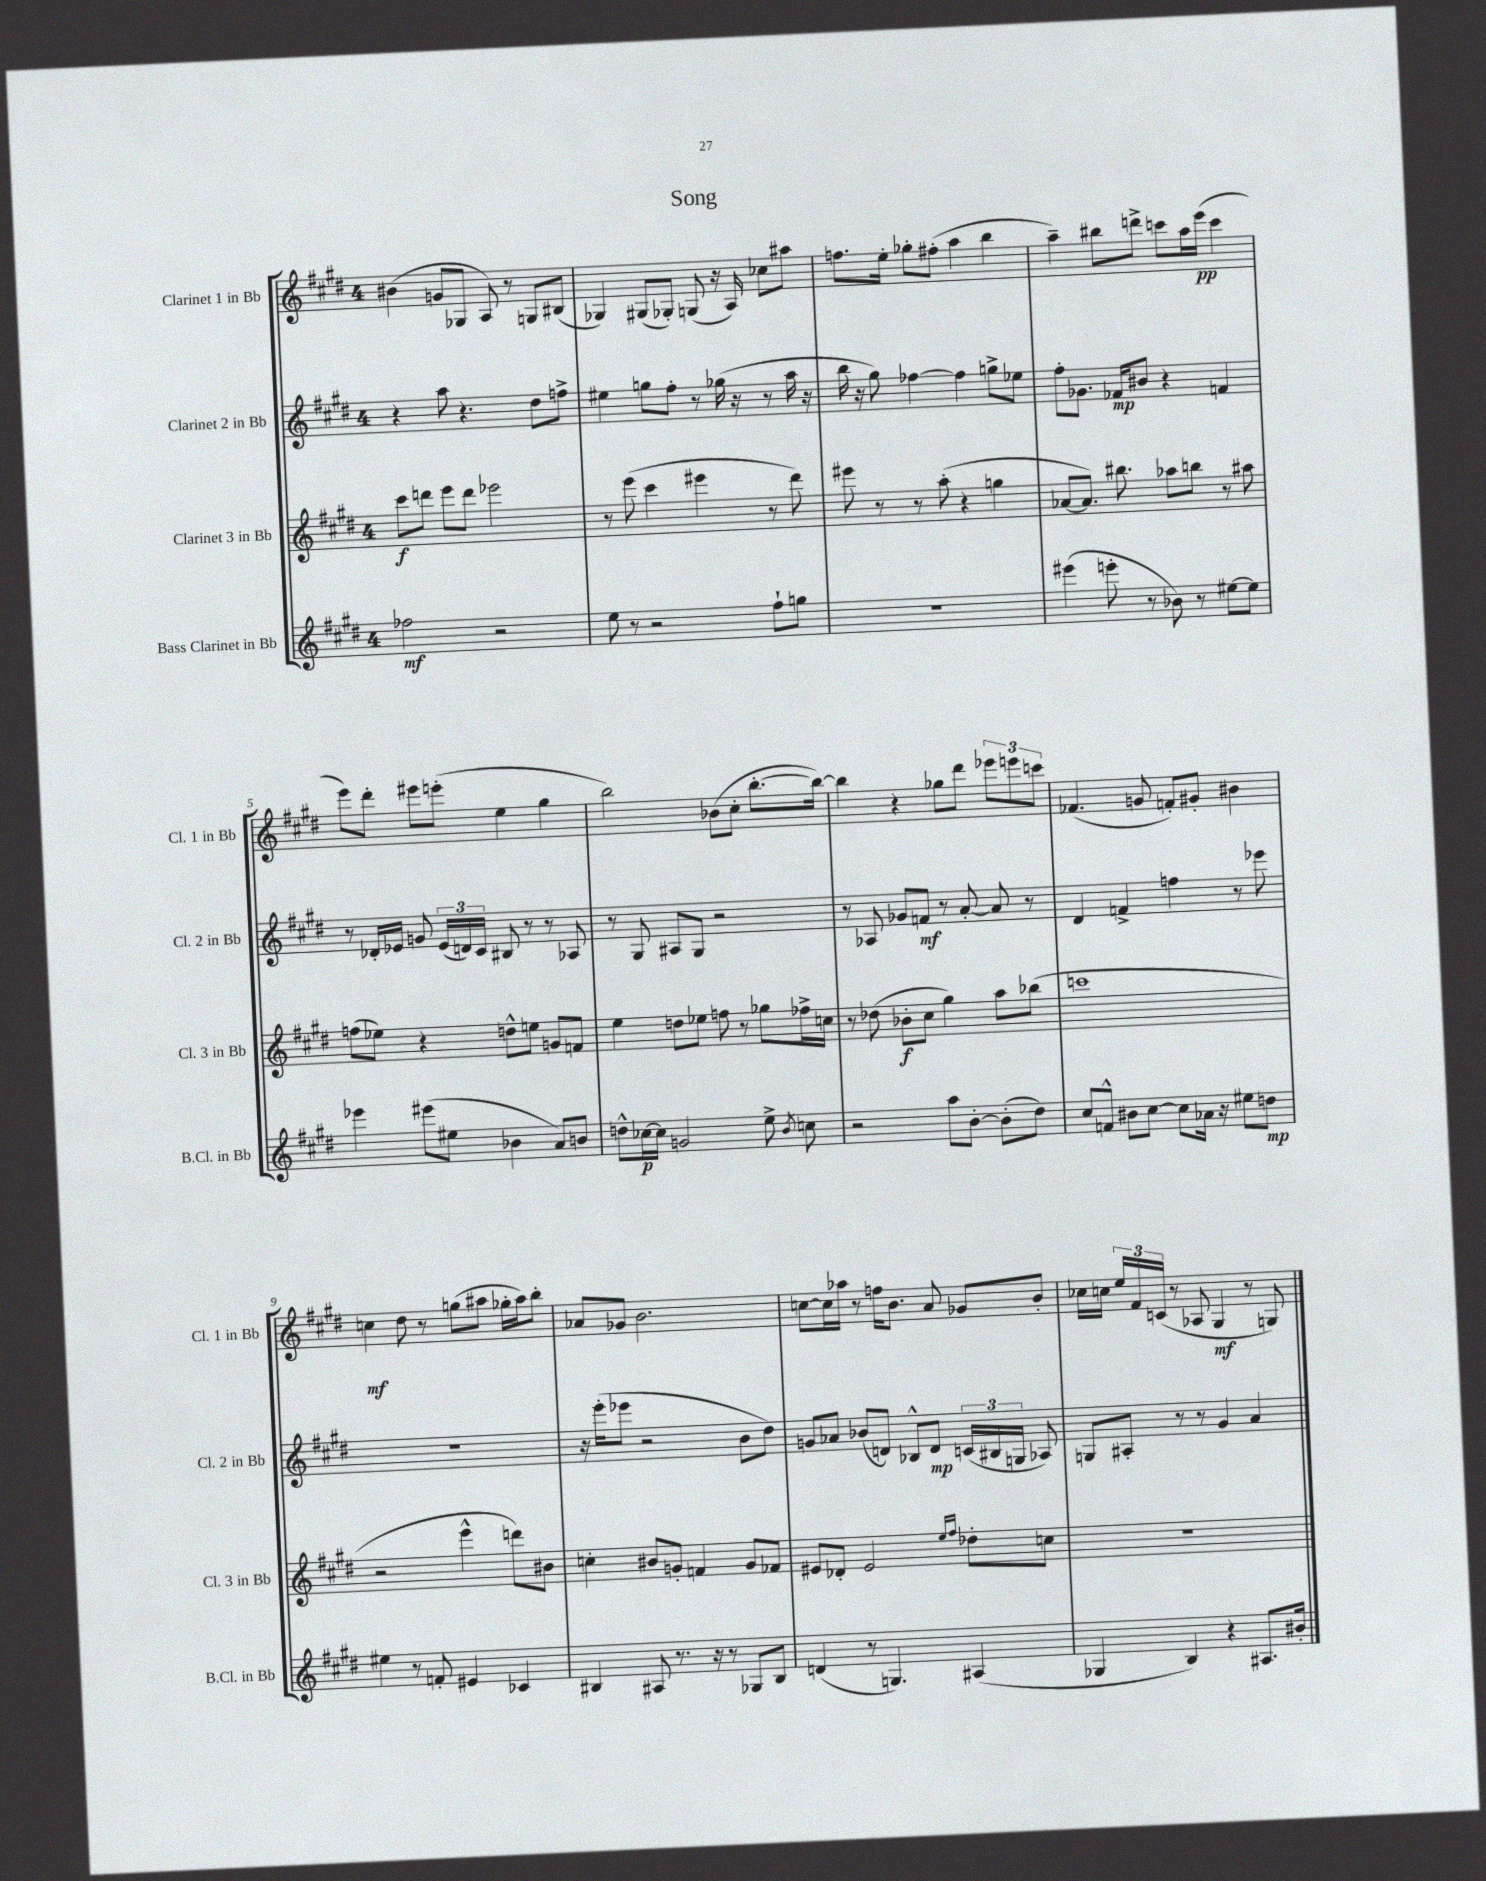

**kern	**dynam	**kern	**dynam	**kern	**dynam	**kern	**dynam
*part4	*part4	*part3	*part3	*part2	*part2	*part1	*part1
*staff4	*staff4	*staff3	*staff3	*staff2	*staff2	*staff1	*staff1
*I"Bass Clarinet in Bb	*	*I"Clarinet 3 in Bb	*	*I"Clarinet 2 in Bb	*	*I"Clarinet 1 in Bb	*
*I'B.Cl. in Bb	*	*I'Cl. 3 in Bb	*	*I'Cl. 2 in Bb	*	*I'Cl. 1 in Bb	*
*clefG2	*	*clefG2	*	*clefG2	*	*clefG2	*
*k[f#c#g#d#]	*	*k[f#c#g#d#]	*	*k[f#c#g#d#]	*	*k[f#c#g#d#]	*
*M4/4	*	*M4/4	*	*M4/4	*	*M4/4	*
=1	=1	=1	=1	=1	=1	=1	=1
2ff-X\	mf	8ccc#\L	f	4r	.	(4b#X\	.
.	.	8dddn\J	.	.	.	.	.
.	.	8eee\L	.	8aa\	.	8gn/L	.
.	.	8ddd\J	.	4.r	.	8G-X/J	.
2r	.	2eee-X\	.	.	.	8A/)	.
.	.	.	.	.	.	8r	.
.	.	.	.	8dd#\L	.	8Gn/L	.
.	.	.	.	8ffn^\J	.	(8B#X/J	.
=2	=2	=2	=2	=2	=2	=2	=2
8ee\	.	8r	.	4ee#X\	.	4G-X/)	.
8r	.	(8eee\	.	.	.	.	.
2r	.	4ccc#\	.	8ggn\L	.	(8G#X/L	.
.	.	.	.	8ff#'\J	.	8G-X'/J)	.
.	.	4eee#X\	.	8r	.	(8Gn/	.
.	.	.	.	(16gg-X\	.	16r	.
.	.	.	.	16r	.	16A/)	.
8ff#`\L	.	8r	.	8r	.	8cc-X\L	.
8ggn\J	.	8ddd#\)	.	16aa\	.	8aa#X\J	.
.	.	.	.	16r	.	.	.
=3	=3	=3	=3	=3	=3	=3	=3
1r	.	8eee#X\	.	16bb\	.	8.ffn\L	.
.	.	.	.	16r	.	.	.
.	.	8r	.	8gg#\)	.	.	.
.	.	.	.	.	.	16ee'\Jk	.
.	.	8r	.	[4ff-X\	.	8gg-X'\L	.
.	.	(8aa'\	.	.	.	(8ff#X'\J	.
.	.	4r	.	4ff-\]	.	4aa\	.
.	.	4ggn\	.	8ggn^\L	.	4bb\	.
.	.	.	.	8ee-X\J	.	.	.
=4	=4	=4	=4	=4	=4	=4	=4
(4eee#X\	.	[8a-X/L	.	8ff#'\L	.	4aa~\)	.
.	.	8.a-/J])	.	8.g-X\J	.	.	.
8eeen'\	.	.	.	.	.	8bb#X\L	.
.	.	8.bb#X\	.	16f-X/KL	mp	.	.
8r	.	.	.	8b#X/J	.	8dddn^\J	.
8b-X\)	.	8aa-X\L	.	4r	.	8cccn\L	.
8r	.	8bbn\J	.	.	.	16aa\L	.
.	.	.	.	.	.	(16eee\JJ	pp
[8ee#X\L	.	8r	.	4fn/	.	4ccc\	.
8ee#\J]	.	8aa#X\	.	.	.	.	.
!!LO:LB:g=z
=5	=5	=5	=5	=5	=5	=5	=5
4eee-X\	.	(8ffn\L	.	8r	.	8eee\L)	.
.	.	8ee-X\J)	.	16d-X'/LL	.	8ddd#'\J	.
.	.	.	.	16e-X/JJ	.	.	.
(8eee#X\L	.	4r	.	8gn/	.	8eee#X\L	.
8ee#X\J	.	.	.	(24e-/LL	.	(8eeen'\J	.
.	.	.	.	24dn/)	.	.	.
.	.	.	.	24c#/JJ	.	.	.
4b-X\	.	8ddn^^\L	.	8B#X/	.	4ee\	.
.	.	8een\J	.	8r	.	.	.
8a/L)	.	8gn/L	.	8r	.	4gg#\	.
8bn/J	.	8fn/J	.	8A-X/	.	.	.
=6	=6	=6	=6	=6	=6	=6	=6
8ddn^^\L	.	4ee\	.	8r	.	2bb\)	.
[16cc-X\L	p	.	.	8G#/	.	.	.
16cc-\JJ]	.	.	.	.	.	.	.
2gn/	.	8ddn\L	.	8A#X/L	.	.	.
.	.	8ee-X\J	.	8G#/J	.	.	.
.	.	8ffn\	.	2r	.	(8b-X\L	.
.	.	8r	.	.	.	8cc#'\J	.
8ee^\	.	8gg-X\L	.	.	.	[8.bb'\L	.
8qb/	.	.	.	.	.	.	.
8ccn\	.	16ff-X^\L	.	.	.	.	.
.	.	16ccn\JJ	.	.	.	16bb\Jk_)	.
=7	=7	=7	=7	=7	=7	=7	=7
2r	.	8r	.	8r	.	4bb\]	.
.	.	(8dd-X\	.	8A-X/	.	.	.
.	.	8b-X'\L	f	8g-X/L	.	4r	.
.	.	8cc#\J	.	8fn/J	mf	.	.
8aa\L	.	4gg#\)	.	8r	.	8gg-X\L	.
[8b'\J	.	.	.	[8a'/	.	8ddd#\J	.
(8b'\L]	.	8aa\L	.	8a/]	.	12eee-X\L	.
.	.	.	.	.	.	12eeen\	.
8dd#\J)	.	(8bb-X\J	.	8r	.	.	.
.	.	.	.	.	.	12cccn\J	.
=8	=8	=8	=8	=8	=8	=8	=8
8cc#/L	.	1cccn	.	4d#/	.	(4.f-X/	.
8fn^^/J	.	.	.	.	.	.	.
8b#X\L	.	.	.	4fn^/	.	.	.
[8cc#\J	.	.	.	.	.	8gn/	.
8cc#\L]	.	.	.	4ffn\	.	8fn'/L)	.
16a-X\Jk	.	.	.	.	.	8g#X'/J	.
16r	.	.	.	.	.	.	.
8ee#X\L	.	.	.	8r	.	4b#X\	.
8ddn\J	mp	.	.	8eee-X\	.	.	.
!!LO:LB:g=z
=9	=9	=9	=9	=9	=9	=9	=9
4ee#X\	.	2r	.	1r	.	4ccn\	mf
8r	.	.	.	.	.	8dd#\	.
8fn'/	.	.	.	.	.	8r	.
4e#X/	.	4eee^^\	.	.	.	(8ggn\L	.
.	.	.	.	.	.	8aa#X\J	.
4c-X/	.	8dddn\L)	.	.	.	16gg-X'\LL	.
.	.	.	.	.	.	16aa#\J)	.
.	.	8b#X\J	.	.	.	8bb'\J	.
=10	=10	=10	=10	=10	=10	=10	=10
4B#X/	.	4ccn'\	.	16r	.	8a-X/L	.
.	.	.	.	(16eee'\KL	.	.	.
.	.	.	.	8eee-X\J	.	8g-X/J	.
8A#X/	.	8b#X/L	.	2r	.	2.b\	.
8.r	.	8gn'/J	.	.	.	.	.
.	.	4fn/	.	.	.	.	.
16r	.	.	.	.	.	.	.
8r	.	.	.	.	.	.	.
8G-X/L	.	8g/L	.	8b\L	.	.	.
8B#/J	.	8f-X/J	.	8dd#\J)	.	.	.
=11	=11	=11	=11	=11	=11	=11	=11
(4dn/	.	8e#X/L	.	8gn/L	.	[8ccn\L	.
.	.	8d-X'/J	.	8a-X/J	.	16cc\L]	.
.	.	.	.	.	.	16aa-X\JJ	.
8r	.	2e#/	.	(8b-X/L	.	8r	.
4.Gn/)	.	.	.	8dn/J)	.	16ffn\KL	.
.	.	.	.	.	.	8.b\J	.
.	.	.	.	8B-X^^/L	.	.	.
.	.	.	.	8d/J	mp	8a/	.
.	.	16qqee/LL	.	.	.	.	.
.	.	16qqff#/JJ	.	.	.	.	.
(4A#X/	.	8dd-X'\L	.	(24cn/LL	.	8g-X/L	.
.	.	.	.	24B#X/	.	.	.
.	.	.	.	24Gn/JJ	.	.	.
.	.	8ccn\J	.	8A-X/)	.	8b'/J	.
=12	=12	=12	=12	=12	=12	=12	=12
4G-X/	.	1r	.	8Gn/L	.	16cc-X\LL	.
.	.	.	.	.	.	16ccn\JJ	.
.	.	.	.	8A#X'/J	.	24ee/LL	.
.	.	.	.	.	.	24f#/	.
.	.	.	.	.	.	(24cn/JJ	.
4B/)	.	.	.	8r	.	8r	.
.	.	.	.	8r	.	8A-X/	.
4r	.	.	.	4g#/	.	4G#/	mf
8.A#X/L	.	.	.	4a/	.	8r	.
.	.	.	.	.	.	8Gn/)	.
16b#X'/Jk	.	.	.	.	.	.	.
==	==	==	==	==	==	==	==
*-	*-	*-	*-	*-	*-	*-	*-
